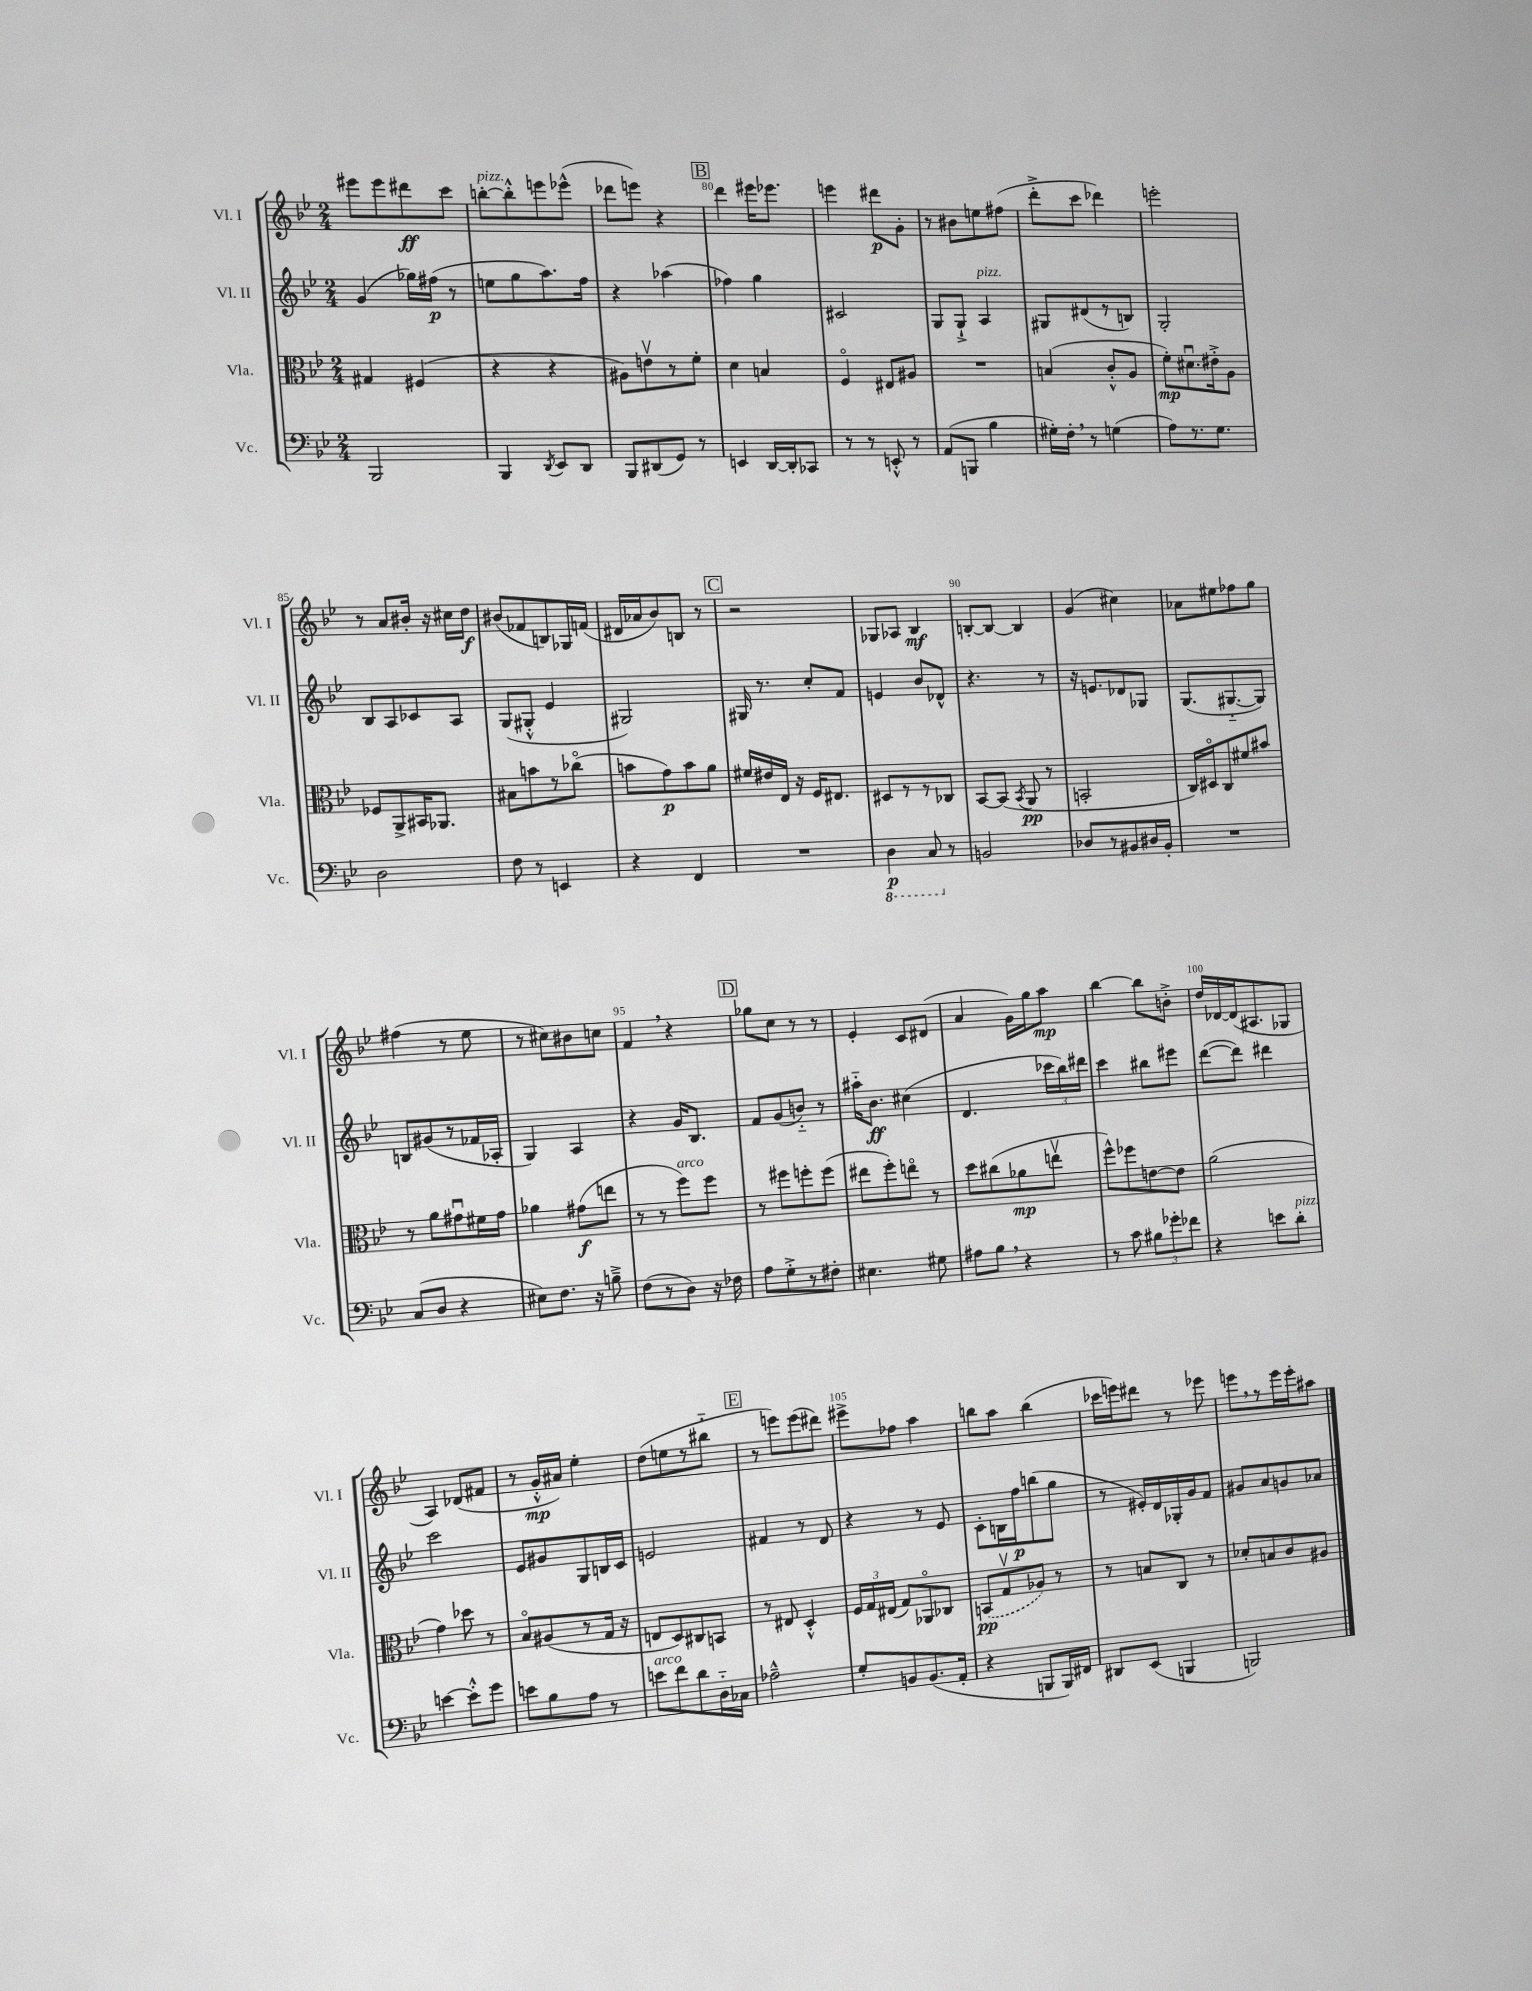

**kern	**dynam	**kern	**dynam	**kern	**dynam	**kern	**dynam
*part4	*part4	*part3	*part3	*part2	*part2	*part1	*part1
*staff4	*staff4	*staff3	*staff3	*staff2	*staff2	*staff1	*staff1
*I"Vc.	*	*I"Vla.	*	*I"Vl. II	*	*I"Vl. I	*
*I'Vc.	*	*I'Vla.	*	*I'Vl. II	*	*I'Vl. I	*
*clefF4	*	*clefC3	*	*clefG2	*	*clefG2	*
*k[b-e-]	*	*k[b-e-]	*	*k[b-e-]	*	*k[b-e-]	*
*M2/4	*	*M2/4	*	*M2/4	*	*M2/4	*
=77	=77	=77	=77	=77	=77	=77	=77
2BBB-/	.	4G#X/	.	(4g/	.	8eee#X\L	.
.	.	.	.	.	.	8eee#\	.
.	.	(4F#X/	.	16gg-X\LL)	.	8ddd#X\	ff
.	.	.	.	(16ff#X\JJ	p	.	.
.	.	.	.	8r	.	8ccc\J	.
=78	=78	=78	=78	=78	=78	=78	=78
!	!	!	!	!	!	!LO:TX:a:i:t=pizz.	!
4BBB-/	.	4r	.	8een\L	.	[8bbn'\L	.
.	.	.	.	8gg\	.	8bb'^^\]	.
8qDD/	.	.	.	.	.	.	.
8EE-/L	.	4r	.	8.aa\)	.	8eeen\	.
8DD/J	.	.	.	.	.	(8eee-X^^\J	.
.	.	.	.	16ff\Jk	.	.	.
=79	=79	=79	=79	=79	=79	=79	=79
8BBB-/L	.	8A#X\L)	.	4r	.	8ddd-X\L	.
(8DD#X/	.	8env\	.	.	.	8eeen\J)	.
8GG/J)	.	8r	.	(4aa-X\	.	4r	.
8r	.	8f'\J	.	.	.	.	.
!!LO:REH:place=s1:t=B
=80	=80	=80	=80	=80	=80	=80	=80
4EEn/	.	4d\	.	4ff-X\)	.	4ddd\	.
[16DD/LL	.	4Bn/	.	4gg\	.	16eee#X\KL	.
16DD'/J]	.	.	.	.	.	8.eee-X\J	.
8CC-X/J	.	.	.	.	.	.	.
=81	=81	=81	=81	=81	=81	=81	=81
8r	.	4F/	.	2c#X/	.	4eeen\	.
8r	.	.	.	.	.	.	.
8EEn'^^/	.	8E#X/L	.	.	.	8ddd#X\L	p
8r	.	8A#X/J	.	.	.	8g'\J	.
=82	=82	=82	=82	=82	=82	=82	=82
(8AA/L	.	2r	.	8G/L	.	8r	.
8BBBn/J	.	.	.	8G`^/J	.	8b#X\L	.
!	!	!	!	!LO:TX:a:i:t=pizz.	!	!	!
4B-\	.	.	.	4A/	.	8een\	.
.	.	.	.	.	.	(8ff#X\J	.
=83	=83	=83	=83	=83	=83	=83	=83
16G#X'\LL)	.	(4Bn/	.	8G#X/L	.	8ddd'^\L	.
16F',\JJ	.	.	.	.	.	.	.
8r	.	.	.	(8d#X/	.	8ccc\J	.
(4Gn\	.	8c'^^/L	.	8r	.	4ddd-X\)	.
.	.	8A/J	.	8Bn/J)	.	.	.
=84	=84	=84	=84	=84	=84	=84	=84
8A\L)	.	8f'\L)	mp	2G'/	.	2eeen'\	.
8.r	.	8.d#Xu\	.	.	.	.	.
8.G\J	.	16e#X'^\k	.	.	.	.	.
.	.	8A\J	.	.	.	.	.
!!LO:LB:g=z
=85	=85	=85	=85	=85	=85	=85	=85
2D\	.	8F-X/L	.	8B-/L	.	8r	.
.	.	8AA^/	.	8A/	.	8a/L	.
.	.	16BB#X/K	.	8c-X/	.	16b#X'/Jk	.
.	.	8.AA-X/J	.	.	.	16r	.
.	.	.	.	8A/J	.	16cc#X\LL	.
.	.	.	.	.	.	16dd\JJ	f
=86	=86	=86	=86	=86	=86	=86	=86
8F\	.	8B#X\L	.	(8G/L	.	(8b#X/L	.
8r	.	8bn\	.	8G#X'^^/J	.	8f-X/	.
4EEn/	.	8r	.	4e-/	.	8Bn/)	.
.	.	(8cc-X\J	.	.	.	16G-X/L	.
.	.	.	.	.	.	(16fn/JJ	.
=87	=87	=87	=87	=87	=87	=87	=87
4r	.	8bn\L	.	2G#X/)	.	16d#X/LL	.
.	.	.	.	.	.	16a-X/J	.
.	.	8g\)	p	.	.	8b-/)	.
4FF/	.	8b\	.	.	.	8Bn/J	.
.	.	8a\J	.	.	.	8r	.
!!LO:REH:place=s1:t=C
=88	=88	=88	=88	=88	=88	=88	=88
2r	.	16f#X/LL	.	16G#X/	.	2r	.
.	.	16e#X/	.	8.r	.	.	.
.	.	16E-/JJ	.	.	.	.	.
.	.	16r	.	.	.	.	.
.	.	16F/KL	.	8cc'/L	.	.	.
.	.	8.E#X/J	.	.	.	.	.
.	.	.	.	8f/J	.	.	.
=89	=89	=89	=89	=89	=89	=89	=89
*8ba	*	*	*	*	*	*	*
4DD\	p	8D#X/L	.	4en/	.	8G-X/L	.
.	.	8r	.	.	.	8A-X/J	.
8CC/	.	8r	.	8b-/L	.	4B-/	mf
*X8ba	*	*	*	*	*	*	*
8r	.	8C-X/J	.	8d-X^^/J	.	.	.
=90	=90	=90	=90	=90	=90	=90	=90
2BBn/	.	[8BB-/L	.	4.r	.	[8Bn'/L	.
.	.	(8BB-/J]	.	.	.	8B/J_	.
.	.	8qBB-/	.	.	.	.	.
.	.	8AA/	pp	.	.	4B/]	.
.	.	8r	.	8r	.	.	.
=91	=91	=91	=91	=91	=91	=91	=91
8D-X/L	.	2BBn'/	.	16r	.	(4g/	.
.	.	.	.	8.en/L	.	.	.
8r	.	.	.	.	.	.	.
8BB#X/	.	.	.	8d-X/	.	4cc#X\)	.
16D#X/L	.	.	.	8G-X/J	.	.	.
16BB#'/JJ	.	.	.	.	.	.	.
=92	=92	=92	=92	=92	=92	=92	=92
2r	.	16C/LL)	.	(8.G/L	.	8a-X\L	.
.	.	16D#X/J	.	.	.	.	.
.	.	8C/	.	.	.	8ee#X\	.
.	.	.	.	[8.G#X/	.	.	.
.	.	8f#X/	.	.	.	8ff-X\	.
.	.	8b#X/J	.	8G#/J])	.	8gg\J	.
!!LO:LB:g=z
=93	=93	=93	=93	=93	=93	=93	=93
(8C/L	.	8r	.	8Bn/L	.	(4ff#X\	.
8D/J	.	8a\L	.	(8g#X/	.	.	.
4r	.	8g#Xu\	.	8r	.	8r	.
.	.	16f#X\L	.	16f-X/L	.	8ee-\	.
.	.	16g#\JJ	.	16A-X'/JJ	.	.	.
=94	=94	=94	=94	=94	=94	=94	=94
8E#X\L)	.	4a-X\	.	4G/)	.	8r	.
8.F\J	.	.	.	.	.	8cc#X\L)	.
.	.	(8g#X\L	f	4A/	.	8b#X\	.
16r	.	.	.	.	.	.	.
8Bn~^\	.	8een\J	.	.	.	8ccn\J	.
=95	=95	=95	=95	=95	=95	=95	=95
(8F\L	.	8r	.	4r	.	4f,/	.
8r	.	8r	.	.	.	.	.
!	!	!LO:TX:a:i:t=arco	!	!	!	!	!
8D\J)	.	8ff\L)	.	16g/KL	.	4r	.
.	.	.	.	8.B-/J	.	.	.
16r	.	8ff\J	.	.	.	.	.
16F-X\	.	.	.	.	.	.	.
!!LO:REH:place=s1:t=D
=96	=96	=96	=96	=96	=96	=96	=96
8A\L	.	8r	.	8f/L	.	8gg-X\L	.
8G'^\	.	8ff#X\L	.	(8g/	.	8cc\J	.
8r	.	8ffn'\	.	8bn/J)	.	8r	.
8F#X'\J	.	(8ff\J	.	8r	.	8r	.
=97	=97	=97	=97	=97	=97	=97	=97
4.E#X\	.	8ee#X\L	.	16aa#X\KL	.	4e-'/	.
.	.	.	.	8.b-\J	ff	.	.
.	.	8ff'\)	.	.	.	.	.
.	.	8een\J	.	(4cc#X\	.	8c/L	.
8G#X\	.	8r	.	.	.	(8d#X/J	.
=98	=98	=98	=98	=98	=98	=98	=98
8A#X\L	.	8dd\L	.	4.d/	.	4a/	.
8B-,\J	.	(8cc#X\	.	.	.	.	.
4r	.	8a-X\	mp	.	.	16g\LL)	.
.	.	.	.	.	.	16gg\J	.
.	.	8eenv\J	.	24ccc-X\LL	.	8aa\J	mp
.	.	.	.	24bb-\)	.	.	.
.	.	.	.	24ddd#X\JJ	.	.	.
=99	=99	=99	=99	=99	=99	=99	=99
8r	.	8ff^^\L)	.	4ccc\	.	[4bb-\	.
8c\	.	8ff-X\	.	.	.	.	.
12B#X\L	.	[8en\	.	8bb#X\L	.	8bb-\L]	.
12g-X'\	.	.	.	.	.	.	.
.	.	8e\J]	.	8eee#X\J	.	8bn'^\J	.
12f-X\J	.	.	.	.	.	.	.
=100	=100	=100	=100	=100	=100	=100	=100
4r	.	(2a\	.	([8ddd\L	.	16dd/LL	.
.	.	.	.	.	.	[16d-X/	.
.	.	.	.	8ddd\J])	.	(16d-/J]	.
.	.	.	.	.	.	8.A#X/	.
8en\L	.	.	.	4ddd#X\	.	.	.
!LO:TX:a:i:t=pizz.	!	!	!	!	!	!	!
8d'\J	.	.	.	.	.	8G-X/J	.
!!LO:LB:g=z
=101	=101	=101	=101	=101	=101	=101	=101
[4en\	.	4g\)	.	2ccc\	.	4A/)	.
8e'^^\L]	.	8dd-X\	.	.	.	(8d-X/L	.
8g\J	.	8r	.	.	.	8f#X/J	.
=102	=102	=102	=102	=102	=102	=102	=102
8en\L	.	8B-/L	.	8e-/L	.	8r	.
8B-\	.	(8A#X/	.	8g#X/	.	16g'^^/LL	mp
.	.	.	.	.	.	16a#X/JJ)	.
8A\J	.	8r	.	8G/	.	4ee-'\	.
8r	.	16G/Jk	.	16Bn/L	.	.	.
.	.	16r	.	16c/JJ	.	.	.
=103	=103	=103	=103	=103	=103	=103	=103
!LO:TX:a:i:t=arco	!	!	!	!	!	!	!
8en\L	.	8En/L	.	2en/	.	(8dd\L	.
8f\	.	8D/)	.	.	.	8een\	.
8d\	.	8C#X/	.	.	.	8r	.
16D\L	.	8BBn/J	.	.	.	8bb#X\J	.
16C-X\JJ	.	.	.	.	.	.	.
!!LO:REH:place=s1:t=E
=104	=104	=104	=104	=104	=104	=104	=104
2A-X~^^\	.	8r	.	4f#X/	.	8r	.
.	.	8E#X/	.	.	.	8eeen\L)	.
.	.	4D'^^/	.	8r	.	(8eee\	.
.	.	.	.	8d/	.	8ddd#X\J)	.
=105	=105	=105	=105	=105	=105	=105	=105
8G'/L	.	24F/LL	.	4r	.	8eee#X^\L	.
.	.	24G/	.	.	.	.	.
.	.	(24E#X/JJ	.	.	.	.	.
8BBn/	.	8G/L)	.	.	.	8ff-X\J	.
(8.BB/	.	8AA-X/	.	8r	.	4aa\	.
.	.	8C-X/J	.	8e-/	.	.	.
16AA'/Jk	.	.	.	.	.	.	.
=106	=106	=106	=106	=106	=106	=106	=106
4r	.	(8BBn/L	pp	8c'\L	.	8bbn\L	.
.	.	8Gv/	.	16Bn\L	.	8aa\J	.
.	.	.	.	16ff\J	p	.	.
8BBBn/L	.	8A-X/J)	.	(8bbn\	.	(4bb\	.
16BBB/L)	.	8r	.	8gg\J	.	.	.
16FF#X/JJ	.	.	.	.	.	.	.
=107	=107	=107	=107	=107	=107	=107	=107
8DD#X/L	.	8r	.	8r	.	16ccc-X\LL	.
.	.	.	.	.	.	16eeen\J)	.
(8EE-/J	.	8Bn/L	.	16e#X'/LL)	.	8ddd#X\J	.
.	.	.	.	16d/	.	.	.
4BBBn/	.	8C/J	.	16G-X'/	.	8r	.
.	.	.	.	16g/J	.	.	.
.	.	8r	.	8f/J	.	8eee-X\	.
=108	=108	=108	=108	=108	=108	=108	=108
2BBBn/)	.	8d-X'/L	.	8g#X/L	.	8eeen,\L	.
.	.	8Bn/	.	8a/	.	8r	.
.	.	8c/	.	8gn/	.	16eee\L	.
.	.	.	.	.	.	16eee'\J	.
.	.	8A#X/J	.	8a-X/J	.	8aa#X\J	.
==	==	==	==	==	==	==	==
*-	*-	*-	*-	*-	*-	*-	*-
